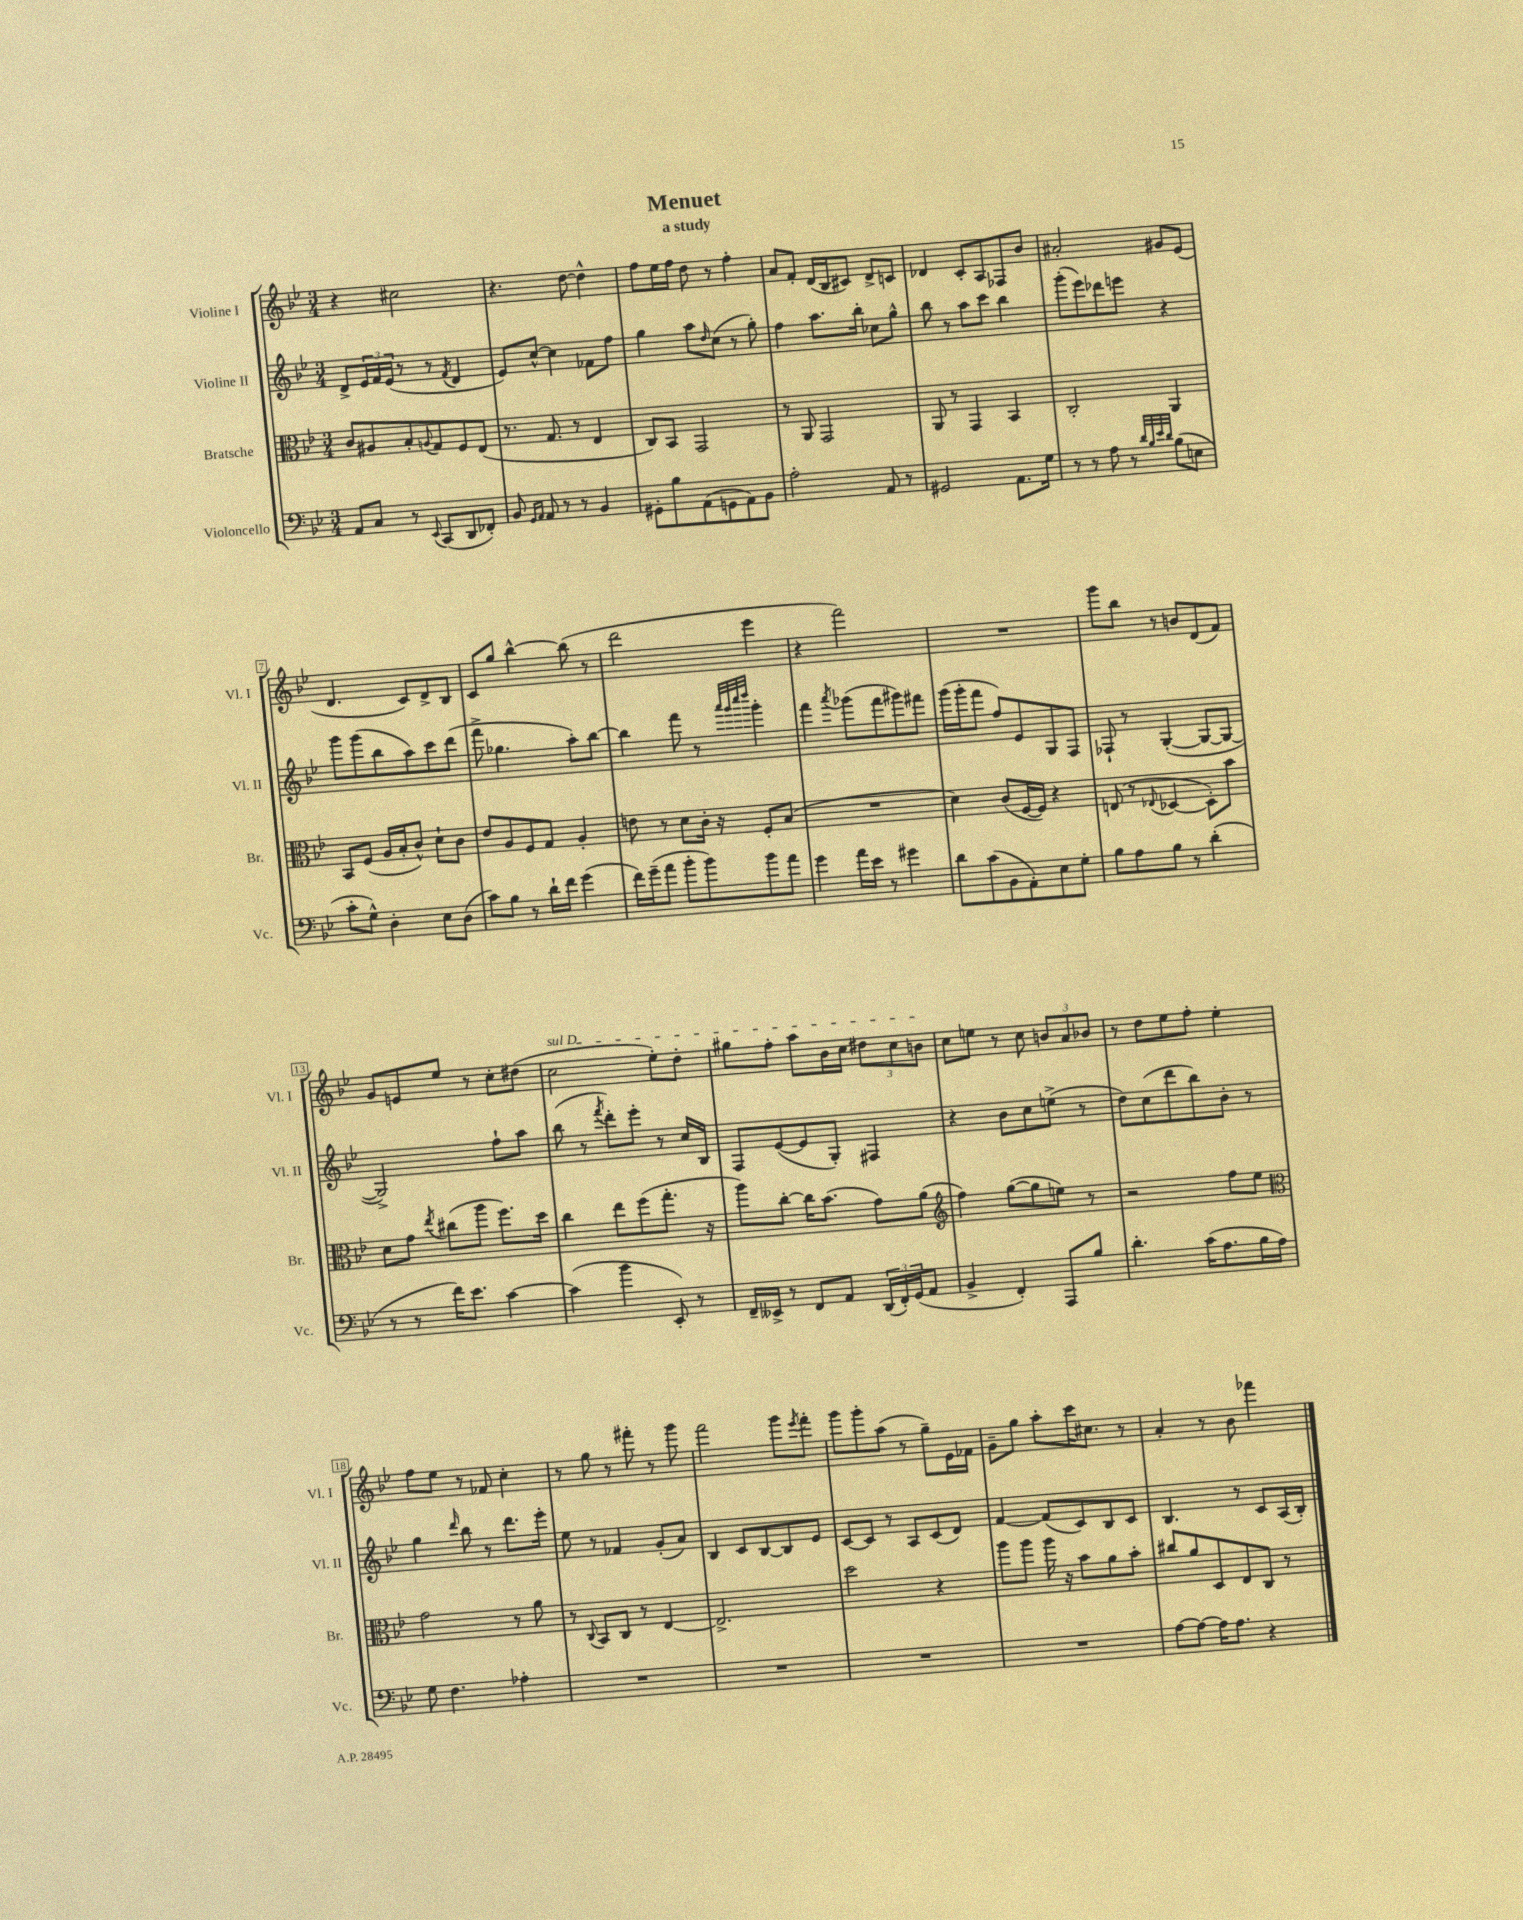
\header { title = "Menuet" subtitle = "a study" }
<<
\new StaffGroup <<
\new Staff = "s0" \with { instrumentName = "Violine I" shortInstrumentName = "Vl. I" } {
    \clef treble \key bes \major \numericTimeSignature \time 3/4
    r4 cis''2 |
    r4. d''8~ d''4-^ |
    f''8 ees''16 f''16 d''8 r8 f''4-. |
    a'8 f'8-. d'16( bes16 cis'8) d'8-> c'8 |
    des'4 c'8-. a8 fes8 bes'8 |
    ais'2-. gis'8 ees'8( |
    d'4. c'8) d'8-> bes8 |
    c'8 g''8 bes''4~-^ bes''8( r8 |
    d'''2 ees'''4 |
    r4 f'''2) |
    R2. |
    g'''8 bes''8 r8 b'8 d'8( f'8) |
    g'8 e'8 ees''8 r8 c''8-. dis''8( |
    \once \override TextSpanner.bound-details.left.text = \markup { \italic "sul D" } c''2\startTextSpan ees''8-.) d''8-. |
    gis''8 f''8-. a''8 bes'16 c''16 \tuplet 3/2 { dis''8 c''8 b'8\stopTextSpan } |
    c''8 e''8 r8 c''8 \tuplet 3/2 { b'8 a'8 bes'8 } |
    r8 d''8 ees''8 f''8-. ees''4-. |
    f''8 ees''8 r8 fes'8 c''4-. |
    r8 g''8 r8 fis'''8-. r8 g'''8 |
    f'''2 g'''8 \acciaccatura { ees'''8 } f'''8-. |
    g'''8 g'''8-. a''8( r8 g''8--) ees'16 fes'16 |
    g'8-- g''8 a''8-. c'''16 cis''8. r8 |
    a'4-. r8 bes'8 fes'''4 \bar "|." |
}
\new Staff = "s1" \with { instrumentName = "Violine II" shortInstrumentName = "Vl. II" } {
    \clef treble \key bes \major \numericTimeSignature \time 3/4
    d'8-> \tuplet 3/2 { ees'16 f'16 ees'16( } r8 r8 \acciaccatura { f'8 } d'4 |
    ees'8) c''8~-^ c''4 fes'8 f''8 |
    g''4 a''8 \grace { d''16 } c''8( r8 g''8-.) |
    f''4 a''8. bes''16-. ces''8 g''8-^ |
    bes''8 r8 a''8 c'''8 bes''4 |
    g'''8-.( ees'''8) des'''8 e'''8 r4 |
    g'''8 g'''8( bes''8 a''8) c'''8 d'''8( |
    f'''8-> ges''4. a''8-.) bes''8~ |
    bes''4 f'''8 r8 \grace { a'''32 g'''32 c''''32 d''''32 } g'''4-. |
    f'''4 \acciaccatura { a'''8 } ges'''8( f'''8 gis'''8) fis'''8 |
    g'''16( g'''16-. f'''8 f''8) ees'8 g8 f8 |
    fes8-! r8 g4~-.( g8~ g8~ |
    g2->) f''8-! a''8 |
    bes''8( r8 \acciaccatura { f'''8 } d'''8-.) ees'''8-. r8 c''16 bes16 |
    f8 ees'8~( ees'8 g8-.) fis4 |
    r4 bes'8 c''8 e''8->( r8 |
    d''8) c''8( d'''8 bes''8) bes'8-. r8 |
    g''4 \grace { d'''16 } bes''8 r8 d'''8. ees'''16-. |
    ees''8 r8 fes'4 g'8-.( a'8) |
    bes4 c'8 bes8~ bes8 ees'8 |
    c'8~ c'8 r8 a8 c'8( d'8) |
    f'4~ f'8( c'8) bes8 c'8 |
    bes4. r8 c'8 a16( bes16-.) \bar "|." |
}
\new Staff = "s2" \with { instrumentName = "Bratsche" shortInstrumentName = "Br." } {
    \clef alto \key bes \major \numericTimeSignature \time 3/4
    c'8 ais8 bes8-. \appoggiatura { a8 } g8 f8 ees8( |
    r8. g8. r8 ees4 |
    c8) bes,8 g,2 |
    r8 a,8 g,2 |
    a,8 r8 g,4 bes,4 |
    c2-. a,4 |
    bes,8 f8( a16 bes16-. c'8-^) d'8-! c'8 |
    ees'8 a8 f8 g8 a4-. |
    e'8 r8 d'8 c'16-. r16 f8-. bes8( |
    R2. |
    d'4) c'8( f16~ f16) r4 |
    e8( r8 \appoggiatura { ees8 } des4~ des8-.) bes'8 |
    d'8 g'8 \acciaccatura { ees''8 } cis''8( a''8 f''8.) d''16 |
    c''4 ees''8 f''8( g''8.-. r16 |
    a''8) c''8~-. c''16 bes'8.( g'8) a'8( |
    \clef treble f''4) g''8~( g''8 e''8) r8 |
    r2 f''8 ees''8 |
    \clef alto g'2 r8 a'8 |
    r8 \appoggiatura { c8 } bes,8 c8 r8 ees4~ |
    ees2.-> |
    d''2 r4 |
    a''8 a''8 a''16 r16 bes'8 a'8 bes'8-. |
    cis''8 a'8 d8 ees8 c8 r8 \bar "|." |
}
\new Staff = "s3" \with { instrumentName = "Violoncello" shortInstrumentName = "Vc." } {
    \clef bass \key bes \major \numericTimeSignature \time 3/4
    a,8 c8 r8 \appoggiatura { ees,8 } c,8( d,8 fes,8-.) |
    bes,8 \grace { g,16 a,16 } a,8 r8 r8 bes,4 |
    gis,8-. bes8 a,8( g,8 a,8) bes,8 |
    a2-. a,8 r8 |
    gis,2 a,8. g16 |
    r8 r8 a8 r8 \grace { d'32 bes32 ees'32 d'32 } bes8( e8 |
    c'8-. g8-^) d4-. ees8 d8( |
    c'8) bes8 r8 d'16-! f'16 g'4( |
    f'16) g'16--( a'8 bes'8-. bes'8) bes'8 a'8 |
    g'4 a'16 ees'16 r8 gis'4 |
    d'8 c'8( bes,8 a,8-.) ees8 g8-. |
    bes8 a8 bes8 r8 d'4-.( |
    r8 r8 f'16) ees'8. c'4~ |
    c'4( bes'4 ees,8-.) r8 |
    f,16-- eeses,16-> r8 f,8 a,8 \tuplet 3/2 { d,16( f,16-.) g,16( } a,8 |
    bes,4-> f,4-.) a,,8 bes8 |
    d'4.-. c'16( a8. bes16 a16) |
    g8 f4. aes4-. |
    R2. |
    R2. |
    R2. |
    R2. |
    a8~ a8~ a16 a8. r4 \bar "|." |
}
>>
>>
\layout { \context { \Score \override BarNumber.stencil = #(make-stencil-boxer 0.1 0.3 ly:text-interface::print) } }
